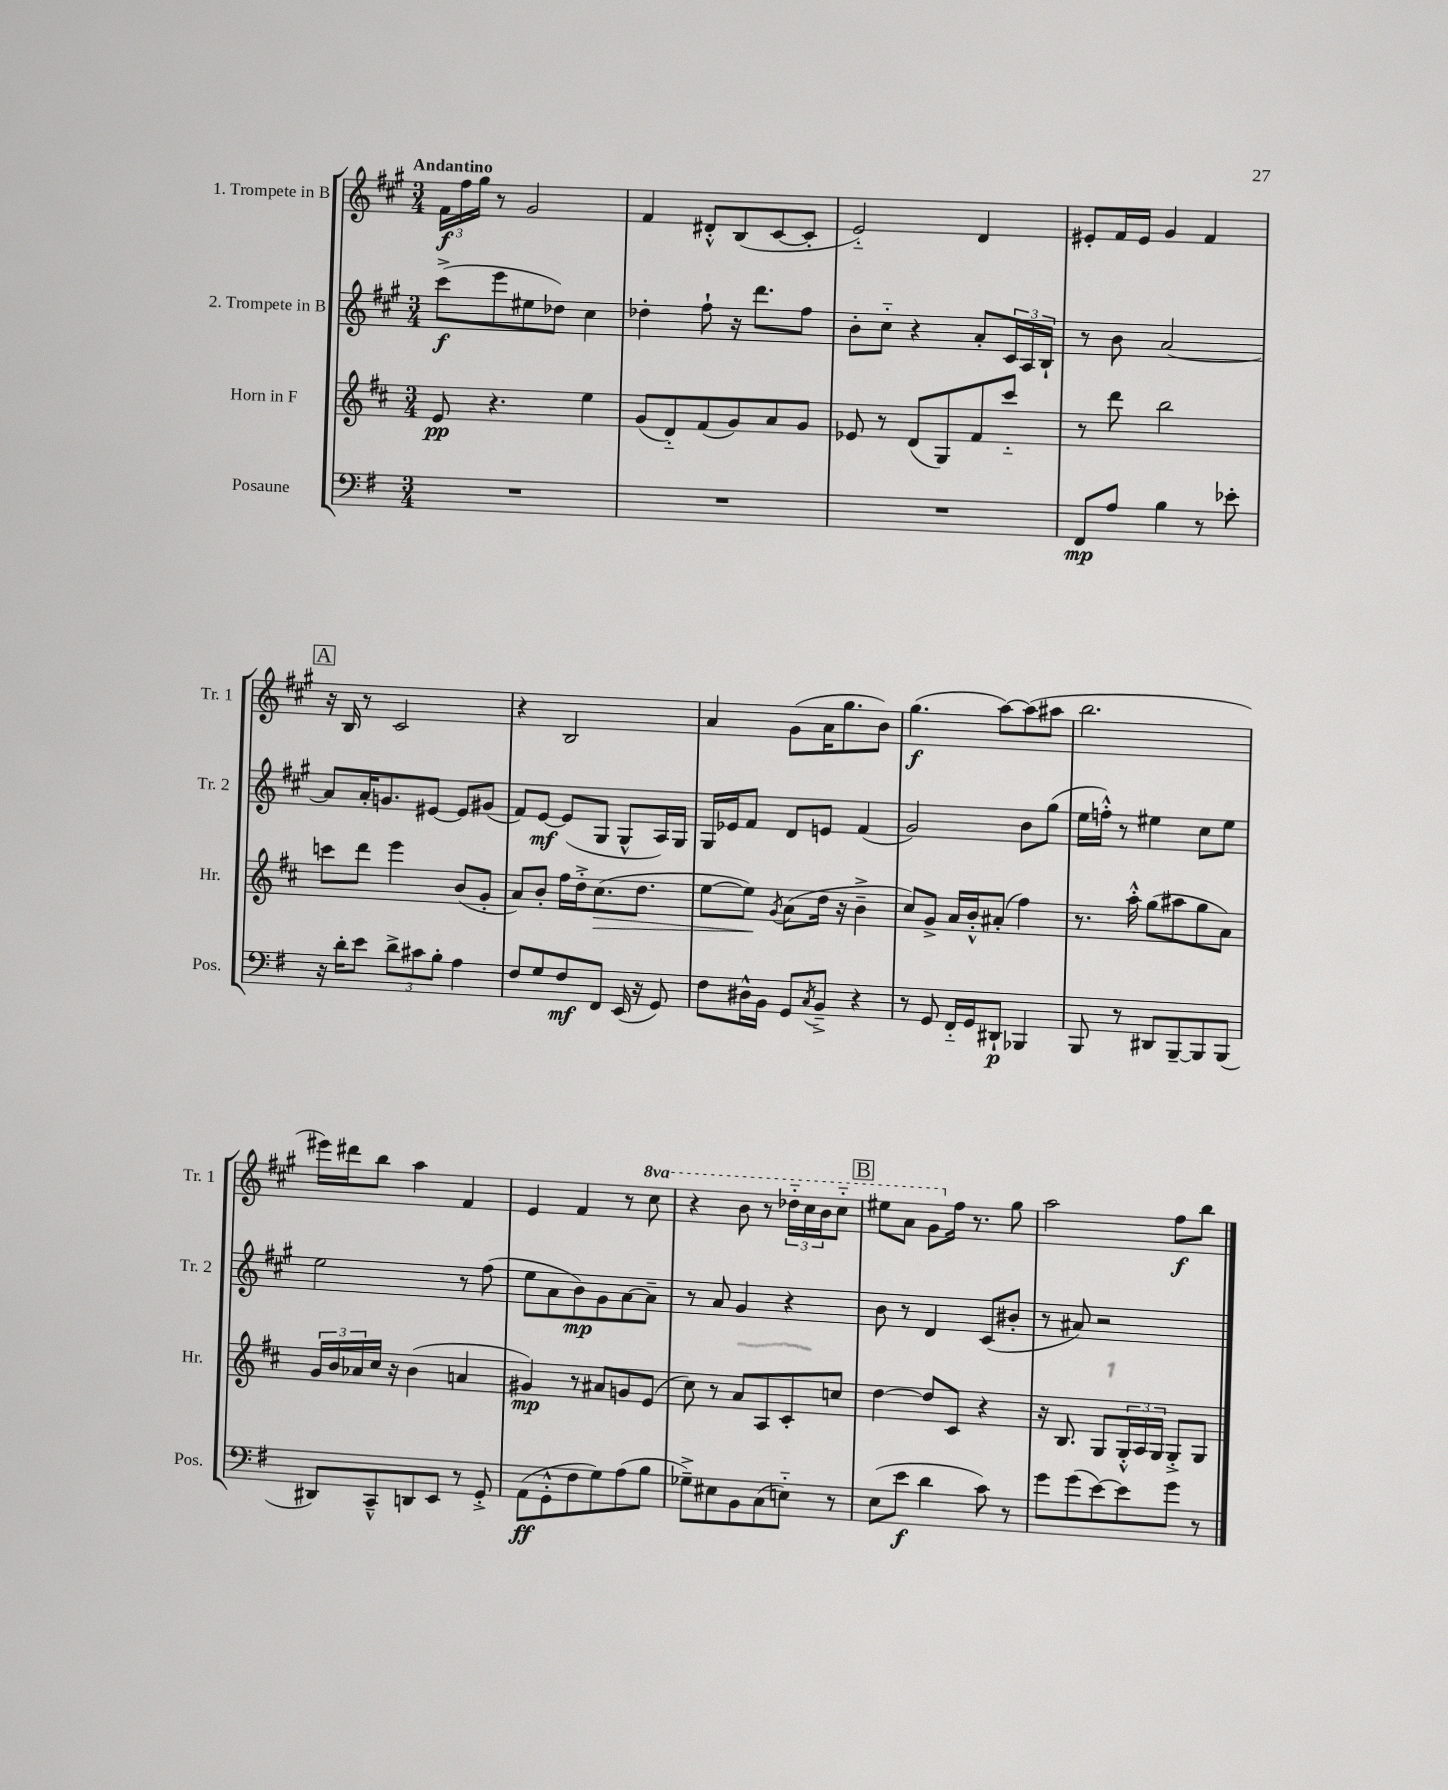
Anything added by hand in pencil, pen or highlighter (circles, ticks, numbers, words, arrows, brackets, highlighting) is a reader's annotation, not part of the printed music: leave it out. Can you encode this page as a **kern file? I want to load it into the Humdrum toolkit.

**kern	**kern	**kern	**kern
*staff4	*staff3	*staff2	*staff1
*clefF4	*clefG2	*clefG2	*clefG2
*k[f#]	*k[f#c#]	*k[f#c#g#]	*k[f#c#g#]
*M3/4	*M3/4	*M3/4	*M3/4
2.r	8e	(8ccc#^	24f#
.	.	.	24ff#
.	.	.	24gg#
.	4.r	8eee	8r
.	.	8ee#	2g#
.	.	8dd-)	.
.	4ee	4cc#	.
=	=	=	=
2.r	(8g	4dd-'	4f#
.	8d'~)	.	.
.	(8f#	8ff#`	8d#'^^
.	8g)	16r	(8B
.	.	8.ddd	.
.	8a	.	[8c#
.	8g	8ff#	8c#']
=	=	=	=
2.r	8e-	8b'	2e'~)
.	8r	8cc#'~	.
.	(8d	4r	.
.	8G)	.	.
.	8f#	8a'	4d
.	8ccc#'~	24c#	.
.	.	24A	.
.	.	24B`	.
=	=	=	=
8FF#	8r	8r	8e#'
8A	8ddd	8b	16f#
.	.	.	16e#
4B	2bb	[2a	4g#
8r	.	.	4f#
8e-'	.	.	.
=	=	=	=
16r	8ccc	8a]	16r
16d'	.	.	16B
8e	8ddd	16a'	8r
.	.	8.g	.
12d^	4eee	.	2c#
12c#	.	.	.
.	.	[8e#	.
12B'	.	.	.
4A	(8b	8e#]	.
.	8g'	(8g#	.
=	=	=	=
8F#	8a)	8f#)	4r
8G	8b'	[8e	.
8F#	16ff#	(8e]	2B
.	16dd'^	.	.
8FF#	(8.cc#	8G#	.
(16EE	.	8G#^^	.
16r	8.dd	.	.
8GG)	.	16A)	.
.	.	16G#	.
=	=	=	=
8F#	[8ee	16G#	4a
.	.	16e-	.
16D#^^	8ee])	8f#	.
16BB	.	.	.
.	8qg	.	.
8GG	(8a	8d	(8g#
8qC	.	.	.
8BB~^	16dd	8e	16a
.	16r	.	8.gg#
4r	4b~^	(4f#	.
.	.	.	8b)
=	=	=	=
8r	8cc#)	2g#)	(4.gg#
8GG	8g^	.	.
16FF#'~	16a	.	.
16GG	16b'^^	.	.
8DD#`	(8a#'	.	[8aa)
4BBB-	4ff#)	8b	(8aa]
.	.	(8gg#	8aa#
=	=	=	=
8BBB	8.r	16ee	2.bb
.	.	16ff'^^)	.
8r	.	8r	.
.	16aa'^^	.	.
8DD#	(8gg	4ee#	.
[8BBB~	8aa#	.	.
8BBB]	8gg	8cc#	.
(8BBB	8a)	8ee#	.
=	=	=	=
8DD#)	24g	2ee	16eee#)
.	24b	.	.
.	.	.	16ddd#
.	24a-	.	.
8CC~^^	16cc#	.	8bb
.	16r	.	.
8DD	(4b	.	4aa
8EE	.	.	.
8r	4a	8r	4f#
8GG'^	.	(8ff#	.
=	=	=	=
(8AA	4g#)	8ee	4e
8GG'^^	.	8a	.
8F#	8r	8b)	4f#
8G)	8a#	8g#	.
(8A	8g	[8a	8r
8B	(8e	8a~]	8ccc#
=	=	=	=
8G-~^)	8cc#)	8r	4r
8E#	8r	8a	.
8BB	8a	4g#	8bb
(8C	8A	.	8r
8E'~)	8c#'	4r	24ddd-'~
.	.	.	24ccc#
.	.	.	24bb
8r	8cc	.	8ccc#'~
=	=	=	=
(8E	[4dd	8b	8eee#
8e	.	8r	8aa
4d	8dd]	4d	8gg#
.	8c#	.	16ff#
.	.	.	8.r
8c)	4r	(8c#	.
8r	.	8b#'	8gg#
=	=	=	=
8g	16r	8r	2aa
.	8.B	.	.
(8g	.	8a#)	.
[8e)	8G	2r	.
8e]	24G'^^	.	.
.	24A	.	.
.	24G	.	.
8g	8G'^	.	8ff#
8r	8G	.	8bb
==	==	==	==
*-	*-	*-	*-
